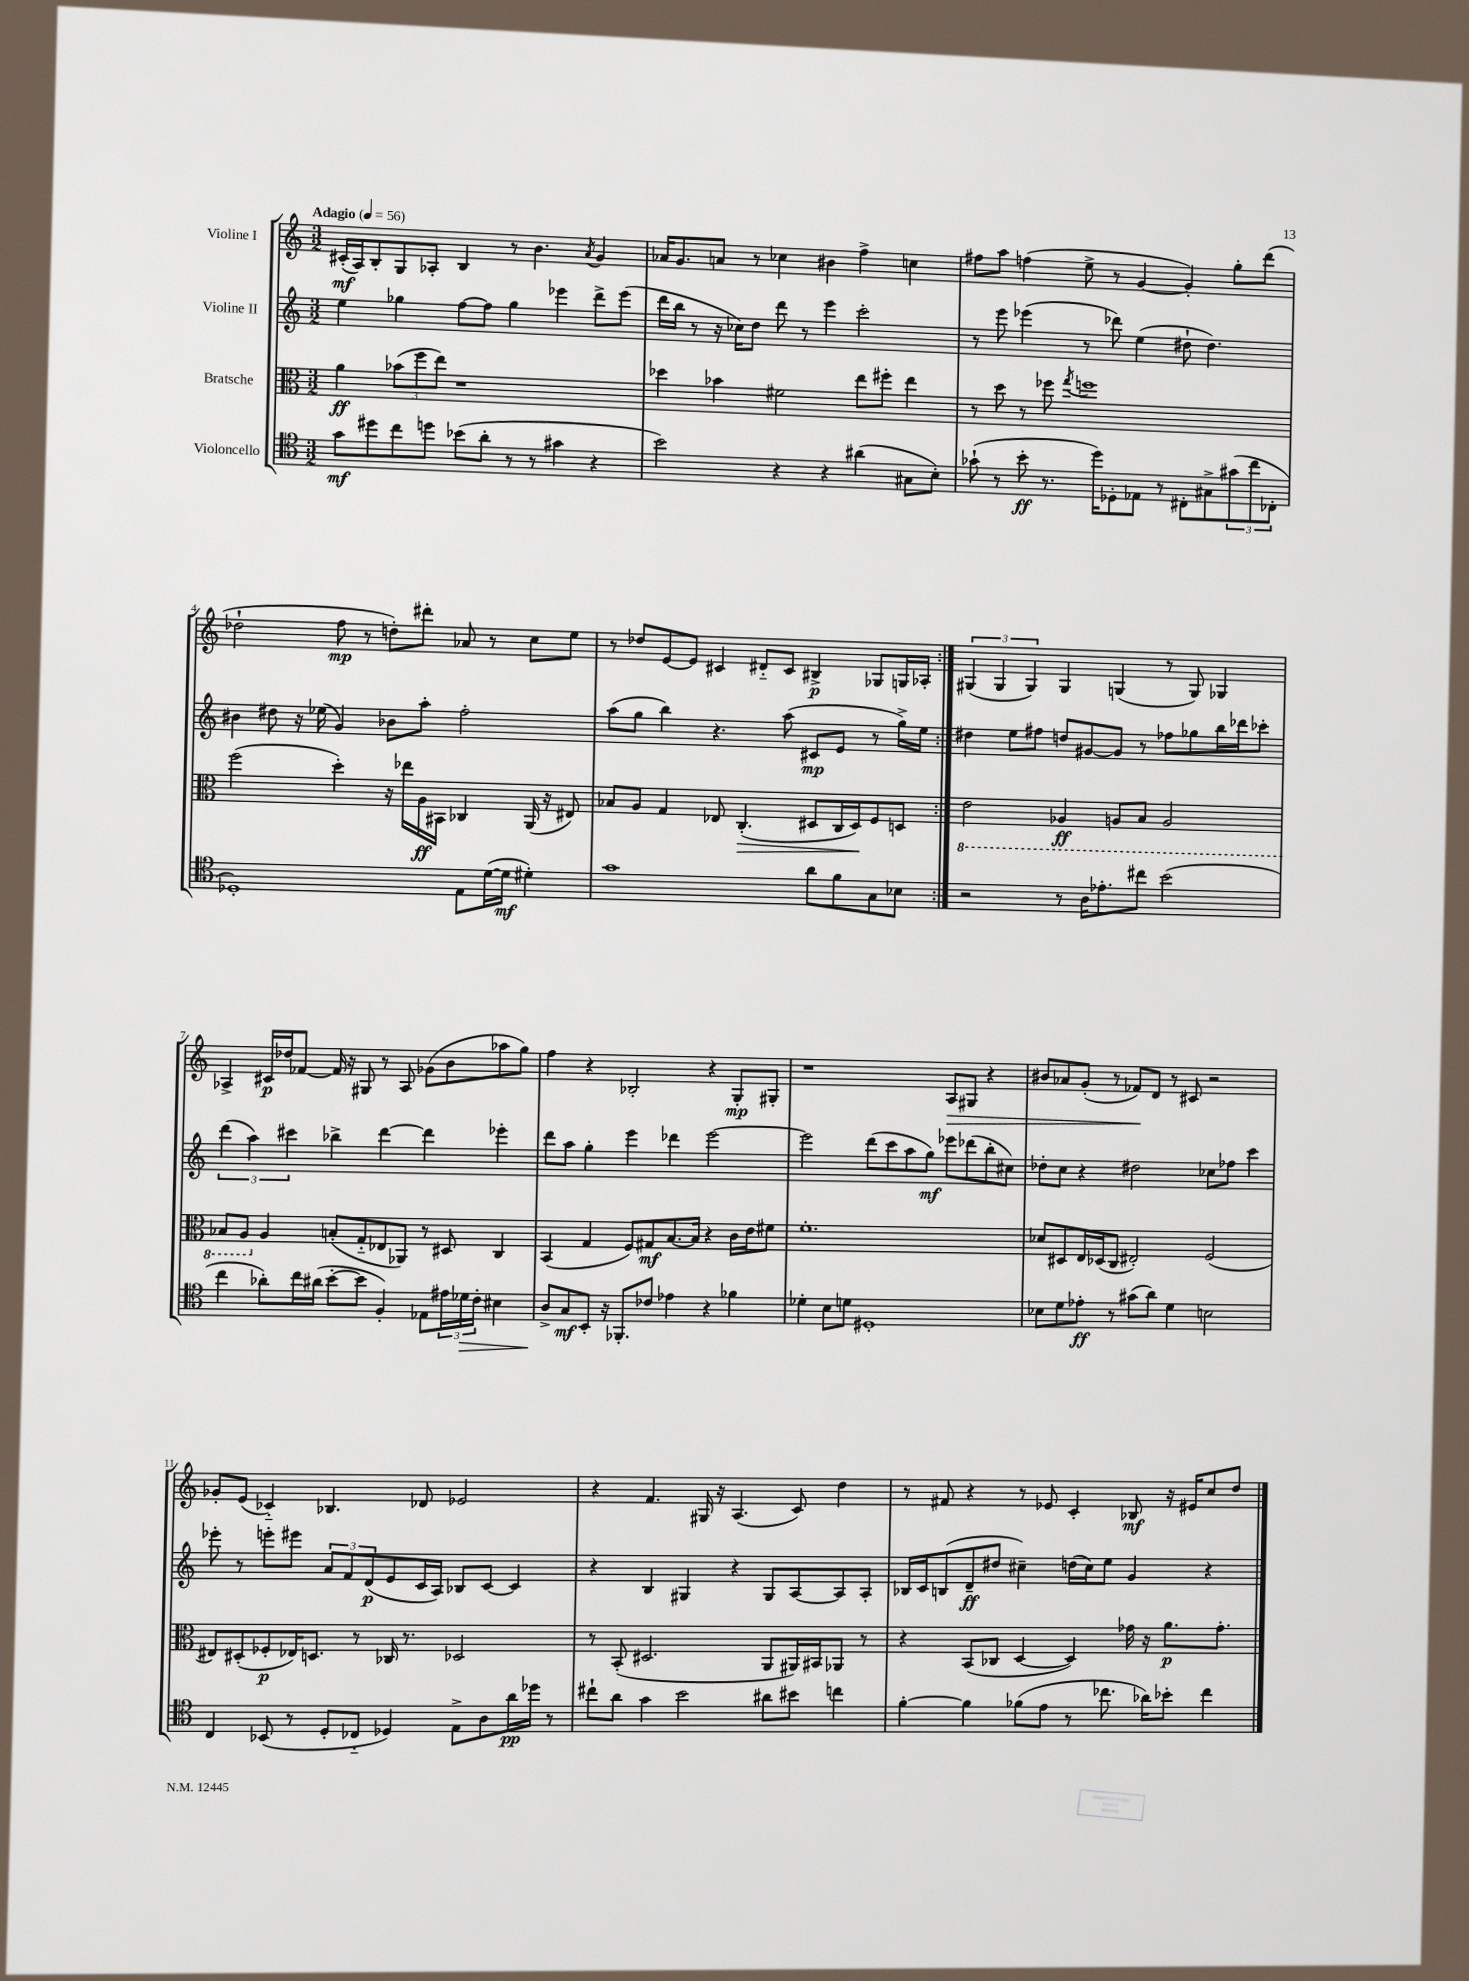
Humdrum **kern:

**kern	**kern	**kern	**kern
*staff4	*staff3	*staff2	*staff1
*clefC4	*clefC3	*clefG2	*clefG2
*k[]	*k[]	*k[]	*k[]
*M3/2	*M3/2	*M3/2	*M3/2
*MM56	*MM56	*MM56	*MM56
8g	4a	4ee	(16c#'
.	.	.	16A)
8dd#	.	.	8B'
8cc	(12b-	4gg-	8G
.	12ff	.	.
8dd	.	.	8A-'
.	12ee)	.	.
(8b-	1r	[8ff	4B
8a'	.	8ff]	.
8r	.	4gg-	8r
8r	.	.	4.b
4g#	.	4eee-	.
.	.	.	8qa
4r	.	8ddd^	4g
.	.	(8eee-	.
=	=	=	=
2b)	4dd-	16ddd	16a-
.	.	16bb	8.g
.	.	8r	.
.	4b-	16r	8a
.	.	16cc-)	.
.	.	8dd	8r
4r	2f#	8ddd	4cc-
.	.	8r	.
4r	.	4eee	4b#
(4a#	8ee	2ccc'	4ff^
.	8ff#'	.	.
8G#	4ee	.	4cc
8B')	.	.	.
=	=	=	=
(8g-`	8r	8r	8ff#
8r	8dd	8eee	8aa
8b'	8r	(4eee-	(4ff
8.r	8ff-	.	.
.	8qgg	.	.
.	1ff	8r	8ee^
16dd)	.	.	.
8D-'	.	8ddd-)	8r
8E-	.	(4ee	[4g
8r	.	.	.
8C#'	.	8dd#`	4g'])
8G#^	.	4.dd#)	.
(12g#	.	.	8gg'
12cc	.	.	.
.	.	.	(8ddd
12C-'	.	.	.
=	=	=	=
1D-')	(2ff	4b#	2dd-`
.	.	8dd#	.
.	.	16r	.
.	.	(16ee-	.
.	4dd')	4g)	8ff
.	.	.	8r
.	16r	8b-	8dd')
.	16ee-	.	.
.	16A	8aa'	8ddd#'
.	16BB#	.	.
8E	4C-	2ff'	8a-
([16d	.	.	8r
16d]	.	.	.
4d#')	(16AA	.	8cc
.	16r	.	.
.	8E#)	.	8ee
=	=	=	=
1g	8B-	(8aa	8r
.	8A	8gg	8dd-
.	4G	4bb)	[8e
.	.	.	8e]
.	8E-	4.r	4c#
.	(4.C'	.	.
.	.	.	8d#'~
.	.	(8aa	8c#
8a	8D#	8c#	4B#^
8f	16C	8e	.
.	16D#)	.	.
8G	8F	8r	8G-
8B-	8D	16gg^)	16G
.	.	16ee	16A-'
=:|!	=:|!	=:|!	=:|!
2r	2E	4dd#	(6G#
.	.	.	6G#
.	.	8ee	.
.	.	.	6G#)
.	.	8ff#	.
8r	4AA-	8dd	4G#
16A	.	[8g#	.
8.e-'	.	.	.
.	8AA	8g#]	(4G
8cc#	8BB	8r	.
(2b	2AA	8ff-	8r
.	.	8gg-	8G)
.	.	16bb	4G-
.	.	16ddd-	.
.	.	8ccc-'	.
=	=	=	=
4cc	8BB-	(6ddd	4A-^
.	8AA	.	.
.	.	6aa)	.
8a-')	4A	.	16c#
.	.	.	16dd-
.	.	6ccc#	.
16cc	.	.	[8f-
(16a#	.	.	.
[8b'	(8B'	4bb-^	16f-]
.	.	.	16r
8b]	8G'~	.	8G#
4F')	8E-	[4ddd	8r
.	8AA-)	.	8A-
8E-	8r	4ddd]	(8g-
24e#	8D#	.	8b
24d-	.	.	.
24c'	.	.	.
4B#	4C	4eee-'	8aa-
.	.	.	8gg)
=	=	=	=
8A^	(4BB	8ddd	4ff
8G	.	8aa	.
8BB'	4G	4gg'	4r
16r	.	.	.
8.FF-'	.	.	.
.	8F)	4eee	2B-'
8c-	8G#	.	.
4e-	[8.B	4ddd-	.
.	16B]	.	.
4r	4r	[2eee	4r
4f-	16c	.	8G'
.	16e	.	.
.	8f#	.	8G#'
=	=	=	=
4d-'	1.f'	2eee]	1r
8B	.	.	.
8d	.	.	.
1D#'	.	(8ddd	.
.	.	8ccc	.
.	.	8aa	.
.	.	8gg)	.
.	.	8eee-	8A
.	.	(8ddd-	8G#
.	.	8bb'	4r
.	.	8cc#)	.
=	=	=	=
8B-	8d-	8dd-'	8b#
8d	8D#	8cc	8a-
8e-'	16E	4r	(8g'
.	(16D-	.	.
8r	8C	.	8r
(8g#	2E#')	2dd#	8f-)
8a)	.	.	8d
4d	.	.	8r
.	.	.	8c#
2B	(2F	8cc-	2r
.	.	8ff-	.
.	.	4ccc	.
=	=	=	=
4C	8E#)	8eee-'	8g-'
.	(8D#'	8r	(8e
(8BB-	8F-'	8eee'	4c-'~)
8r	16E-)	8eee#	.
.	8.D	.	.
8D'	.	12a	4.B-
.	.	12f	.
8C-'~	8r	.	.
.	.	(12d	.
4D-)	16C-	8e	.
.	8.r	.	.
.	.	16c	8d-
.	.	16A)	.
8E^	2D-	8B-	2e-
8A	.	[8c	.
16a	.	4c]	.
16dd-	.	.	.
8r	.	.	.
=	=	=	=
8cc#`	8r	4r	4r
8a	(8BB'	.	.
4g	2.D#	4B	4.f
2b	.	4G#	.
.	.	.	16G#
.	.	.	16r
.	.	4r	(4.A
8a#	8AA	8G#	.
8b#	16AA#)	[8A	8c)
.	16BB#	.	.
4cc	8AA-	8A]	4dd
.	8r	8A'	.
=	=	=	=
[4f'	4r	16B-	8r
.	.	16c	.
.	.	(8B	8f#
4f]	(8BB	8d~	4r
.	8C-	8dd#	.
(8f-	[4D	4cc#~)	8r
8e	.	.	8e-
8r	4D])	(16dd	4c'
.	.	16cc#)	.
8.cc-	.	8ee	.
.	16g-	4g	8B-
16a-)	16r	.	.
8b-'	8.a	.	16r
.	.	.	16e#
4cc-	.	4r	8cc
.	8.g-'	.	.
.	.	.	8dd
==	==	==	==
*-	*-	*-	*-
